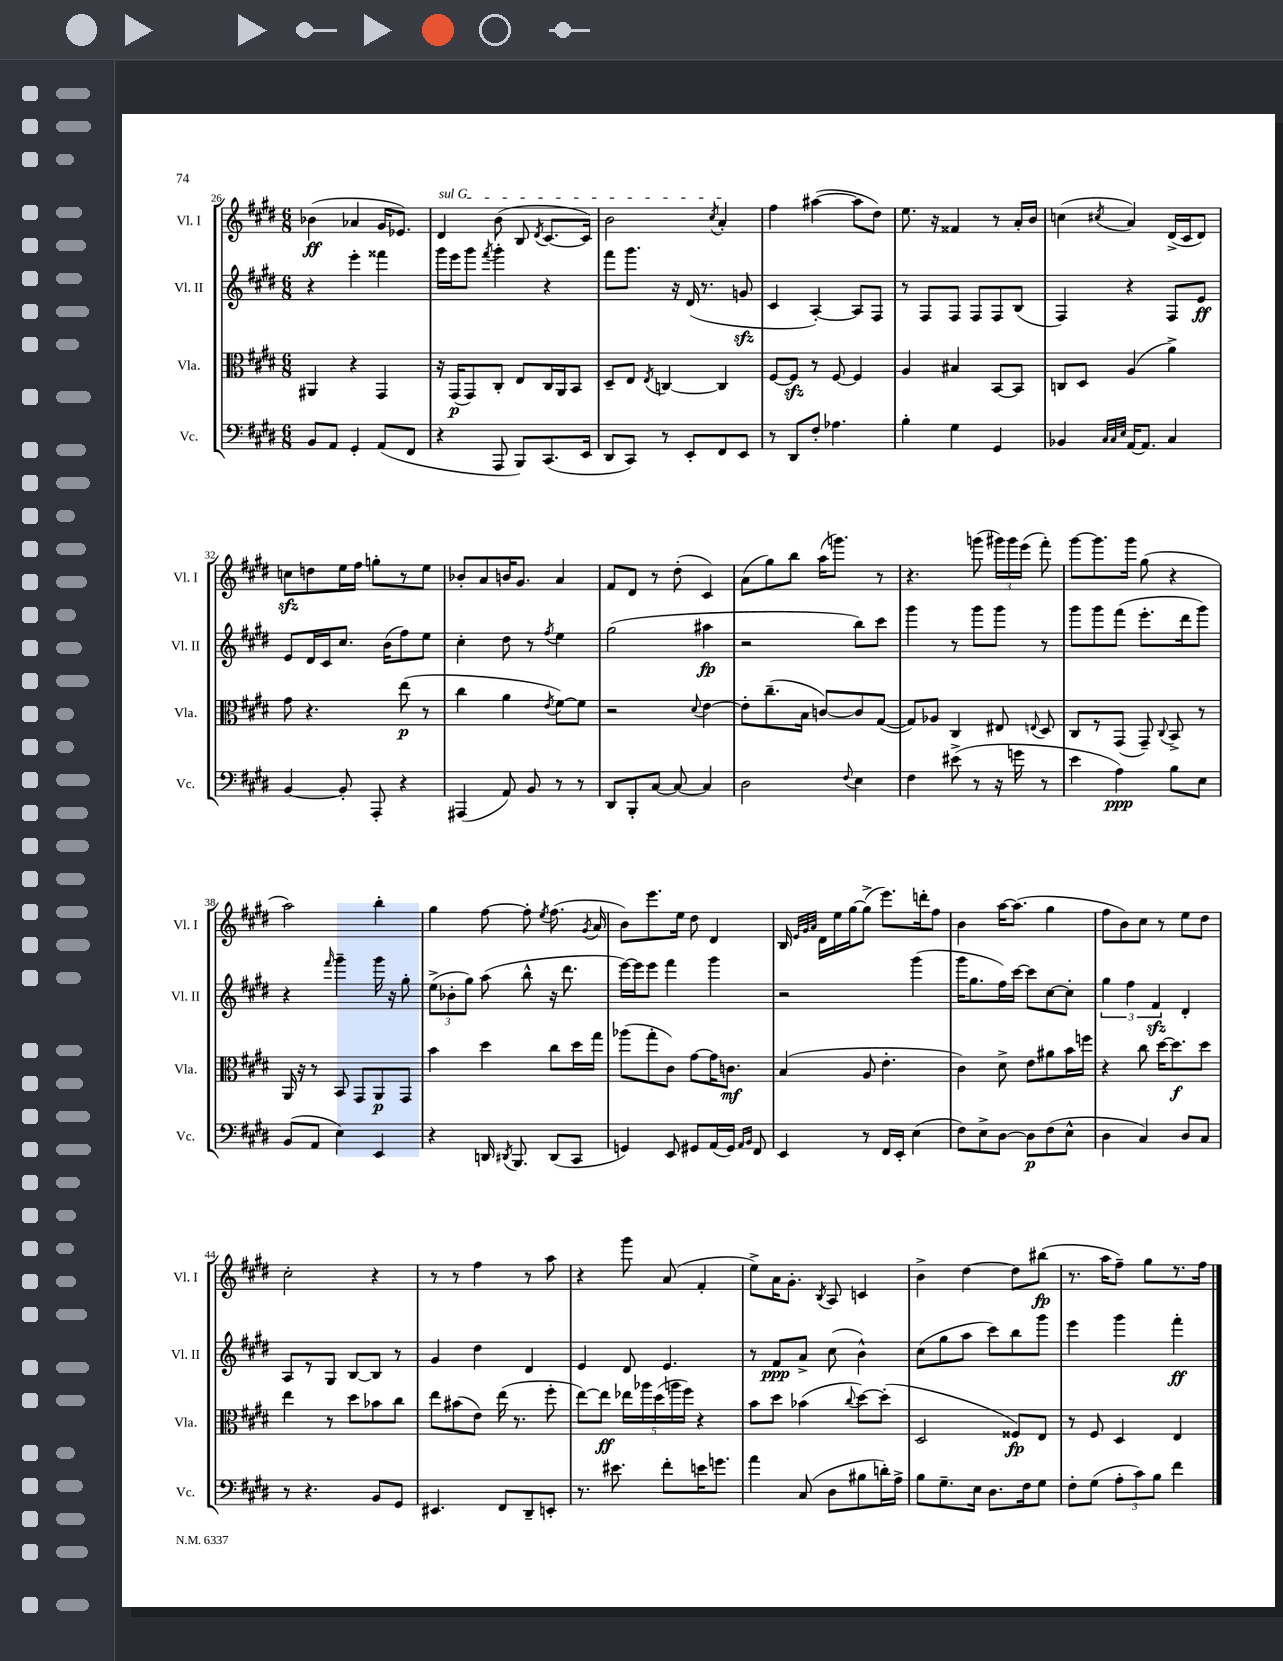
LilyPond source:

<<
\new StaffGroup <<
\new Staff = "s0" \with { instrumentName = "Vl. I" shortInstrumentName = "Vl. I" } {
    \clef treble \key e \major \numericTimeSignature \time 6/8
    \autoBeamOff bes'4\ff( aes'4 gis'16[ ees'8.]) |
    \once \override TextSpanner.bound-details.left.text = \markup { \italic "sul G" } dis'4\startTextSpan b'8( b8 \acciaccatura { dis'8 } cis'8.[~ cis'16]) |
    b'2 \acciaccatura { cis''8 } a'4-.\stopTextSpan |
    fis''4 ais''4~( ais''8[ dis''8]) |
    e''8. r16 fisis'4 r8 a'16[-. b'16] |
    c''4( \acciaccatura { cis''8 } a'4) dis'16[->( cis'16 dis'8]) |
    c''8[\sfz d''8 e''16 fis''16] g''8[-. r8 e''8] |
    bes'8[-. a'8 b'16 gis'8.] a'4 |
    fis'8[ dis'8] r8 dis''8-.( cis'4) |
    a'8[( gis''8) b''8] a''16[( g'''8.]) r8 |
    r4. g'''8( \tuplet 3/2 { gis'''16[) gis'''16 e'''16]( } fis'''8-.) |
    gis'''8[~ gis'''8. gis'''16] gis''8( r4 |
    a''2) b''4-. |
    gis''4 fis''8~ fis''8-. \acciaccatura { e''8 } fis''8.( \acciaccatura { gis'8 } a'16 |
    b'8[) e'''8. e''16] dis''8 dis'4 |
    b16 \grace { e'32[ gis'32 a'32] } dis'16[ e''16 gis''16~ gis''8]->( e'''8.[) d'''16-. fis''8] |
    b'4 a''16[~ a''8.]( gis''4 |
    fis''8[ b'8) cis''8] r8 e''8[ dis''8] |
    cis''2-. r4 |
    r8 r8 fis''4 r8 a''8 |
    r4 gis'''8 a'8( fis'4-. |
    e''8[->) a'16 gis'8.]-. \acciaccatura { b8 } a8 c'4 |
    b'4-> dis''4~ dis''8[ bis''8]\fp( |
    r8. a''16[ fis''8]--) gis''8[ r8. fis''16] \bar "|." |
}
\new Staff = "s1" \with { instrumentName = "Vl. II" shortInstrumentName = "Vl. II" } {
    \clef treble \key e \major \numericTimeSignature \time 6/8
    \autoBeamOff r4 e'''4-. fisis'''4 |
    gis'''16[ e'''16 gis'''8] \acciaccatura { fis'''8 } gis'''4-. r4 |
    fis'''8[ gis'''8.] r16 dis'16( r8. g'8\sfz |
    cis'4 a4~-.) a8[ fis8] |
    r8 fis8[ fis8] fis8[ fis8 b8]( |
    fis4) r4 fis8[ e'8]\ff |
    e'8[ dis'16 cis'16 cis''8.] b'16[( fis''8) e''8] |
    cis''4-. dis''8 r8 \acciaccatura { fis''8 } e''4 |
    gis''2( ais''4\fp |
    r2 b''8[) cis'''8] |
    gis'''4 r8 gis'''8[ gis'''8] r8 |
    gis'''8[ gis'''8 fis'''8]( e'''8.[-. dis'''16 gis'''8]) |
    r4 \grace { fis'''16 } gis'''4-- gis'''16 r16 gis''8-. |
    \tuplet 3/2 { e''8[->( bes'8-. gis''8]) } a''8( b''8-^ r16 dis'''8. |
    e'''16[~) e'''16 e'''8] fis'''4 gis'''4 |
    r2 gis'''4( |
    gis'''16[ gis''8. fis''16) cis'''16]~ cis'''8[ cis''8~ cis''8]-. |
    \tuplet 3/2 { gis''4 fis''4 fis'4\sfz } dis'4-. |
    a8[ r8 gis8] b8[~ b8] r8 |
    gis'4 dis''4 dis'4 |
    e'4 dis'8 e'4. |
    r8 fis'8[\ppp a'8]-> cis''8( b'4-^) |
    cis''8[( gis''8 a''8] cis'''8[) b''8 gis'''8] |
    e'''4 gis'''4 fis'''4-.\ff \bar "|." |
}
\new Staff = "s2" \with { instrumentName = "Vla." shortInstrumentName = "Vla." } {
    \clef alto \key e \major \numericTimeSignature \time 6/8
    \autoBeamOff ais,4 r4 gis,4 |
    r16 gis,16[\p( gis,8) cis8]-. e8[ cis16 a,16 b,8] |
    dis8[-- e8] \acciaccatura { e8 } c4~ c4 |
    fis8[~ fis8]\sfz r8 fis8~ fis4 |
    a4 bis4 b,8[~ b,8] |
    c8[ dis8] a4( a'4->) |
    gis'8 r4. e''8\p( r8 |
    cis''4 a'4 \acciaccatura { e'8 } fis'8[~) fis'8] |
    r2 \appoggiatura { dis'8 } e'4~ |
    e'8[-. cis''8.--( b16] c'8[~) c'8 gis8]~( |
    gis8[) aes8] cis4 eis8 \appoggiatura { e8 } dis8 |
    cis8[ r8 gis,8]( gis,8--) \appoggiatura { cis8 } b,8-> r8 |
    a,16 r16 r8 b,8 gis,8[ a,8\p gis,8] |
    b'4 dis''4 cis''8[ dis''16 gis''16] |
    aes''8[( gis''8-. cis'8]) gis'8[~ gis'16 c'8.]\mf |
    b4( a8 e'4.-. |
    cis'4) dis'8-> e'8[ ais'8 b'16 f''16] |
    r4 cis''8 dis''16[~ dis''8.\f dis''8] |
    e''4 r8 dis''8[ bes'8 cis''8] |
    e''8[ bis'8( e'8]) e''16( r8. fis''8-. |
    e''8[~) e''8]\ff \tuplet 5/4 { ees''16[ aes''16 dis''16( a''16 fis''16]) } r4 |
    b'8[ dis''8] bes'4( \appoggiatura { cis''8 } dis''8[~) dis''8]-.( |
    dis2 fisis8[\fp) e8] |
    r8 fis8 dis4 e4 \bar "|." |
}
\new Staff = "s3" \with { instrumentName = "Vc." shortInstrumentName = "Vc." } {
    \clef bass \key e \major \numericTimeSignature \time 6/8
    \autoBeamOff b,8[ a,8] gis,4-. a,8[( fis,8] |
    r4 a,,8 b,,8[) cis,8.( e,16] |
    dis,8[ cis,8]) r8 e,8[-. fis,8 e,8] |
    r8 dis,8[ fis8]-. aes4. |
    b4-. gis4 gis,4 |
    bes,4 \grace { cis32[ cis32 e32] } a,16[~ a,8.] cis4 |
    b,4~ b,8-. a,,8-. r4 |
    ais,,4( a,8) b,8 r8 r8 |
    dis,8[ b,,8-. cis8]~ cis8~ cis4 |
    dis2 \appoggiatura { fis8 } e4 |
    fis4 eis'8->( r8 r16 g'16 r8 |
    e'4 a4\ppp) b8[ e8] |
    b,8[( a,8] e4) e,4 |
    r4 d,16 \acciaccatura { dis,8 } b,,8. dis,8[( cis,8] |
    g,4) e,8 gis,8[ a,16( gis,16]) \grace { a,16[ b,16] } fis,8 |
    e,4 r8 fis,16[ e,16]-. e4( |
    fis8[) e8-> dis8]~ dis8[\p fis8( e8]-^ |
    dis4 cis4) dis8[ cis8] |
    r8 r4. b,8[ gis,8] |
    eis,4. fis,8[ dis,8-- e,8]-. |
    r8. eis'8. fis'8[-. e'16 g'8.] |
    a'4 cis8( dis8[ bis8 d'16-.) a16]-> |
    b8[ gis8.-- e16] dis8.[ fis16 gis8] |
    fis8[-. gis8]( \tuplet 3/2 { a8[-. cis'8) b8] } fis'4 \bar "|." |
}
>>
>>
\layout { \context { \Score currentBarNumber = #26 } }
